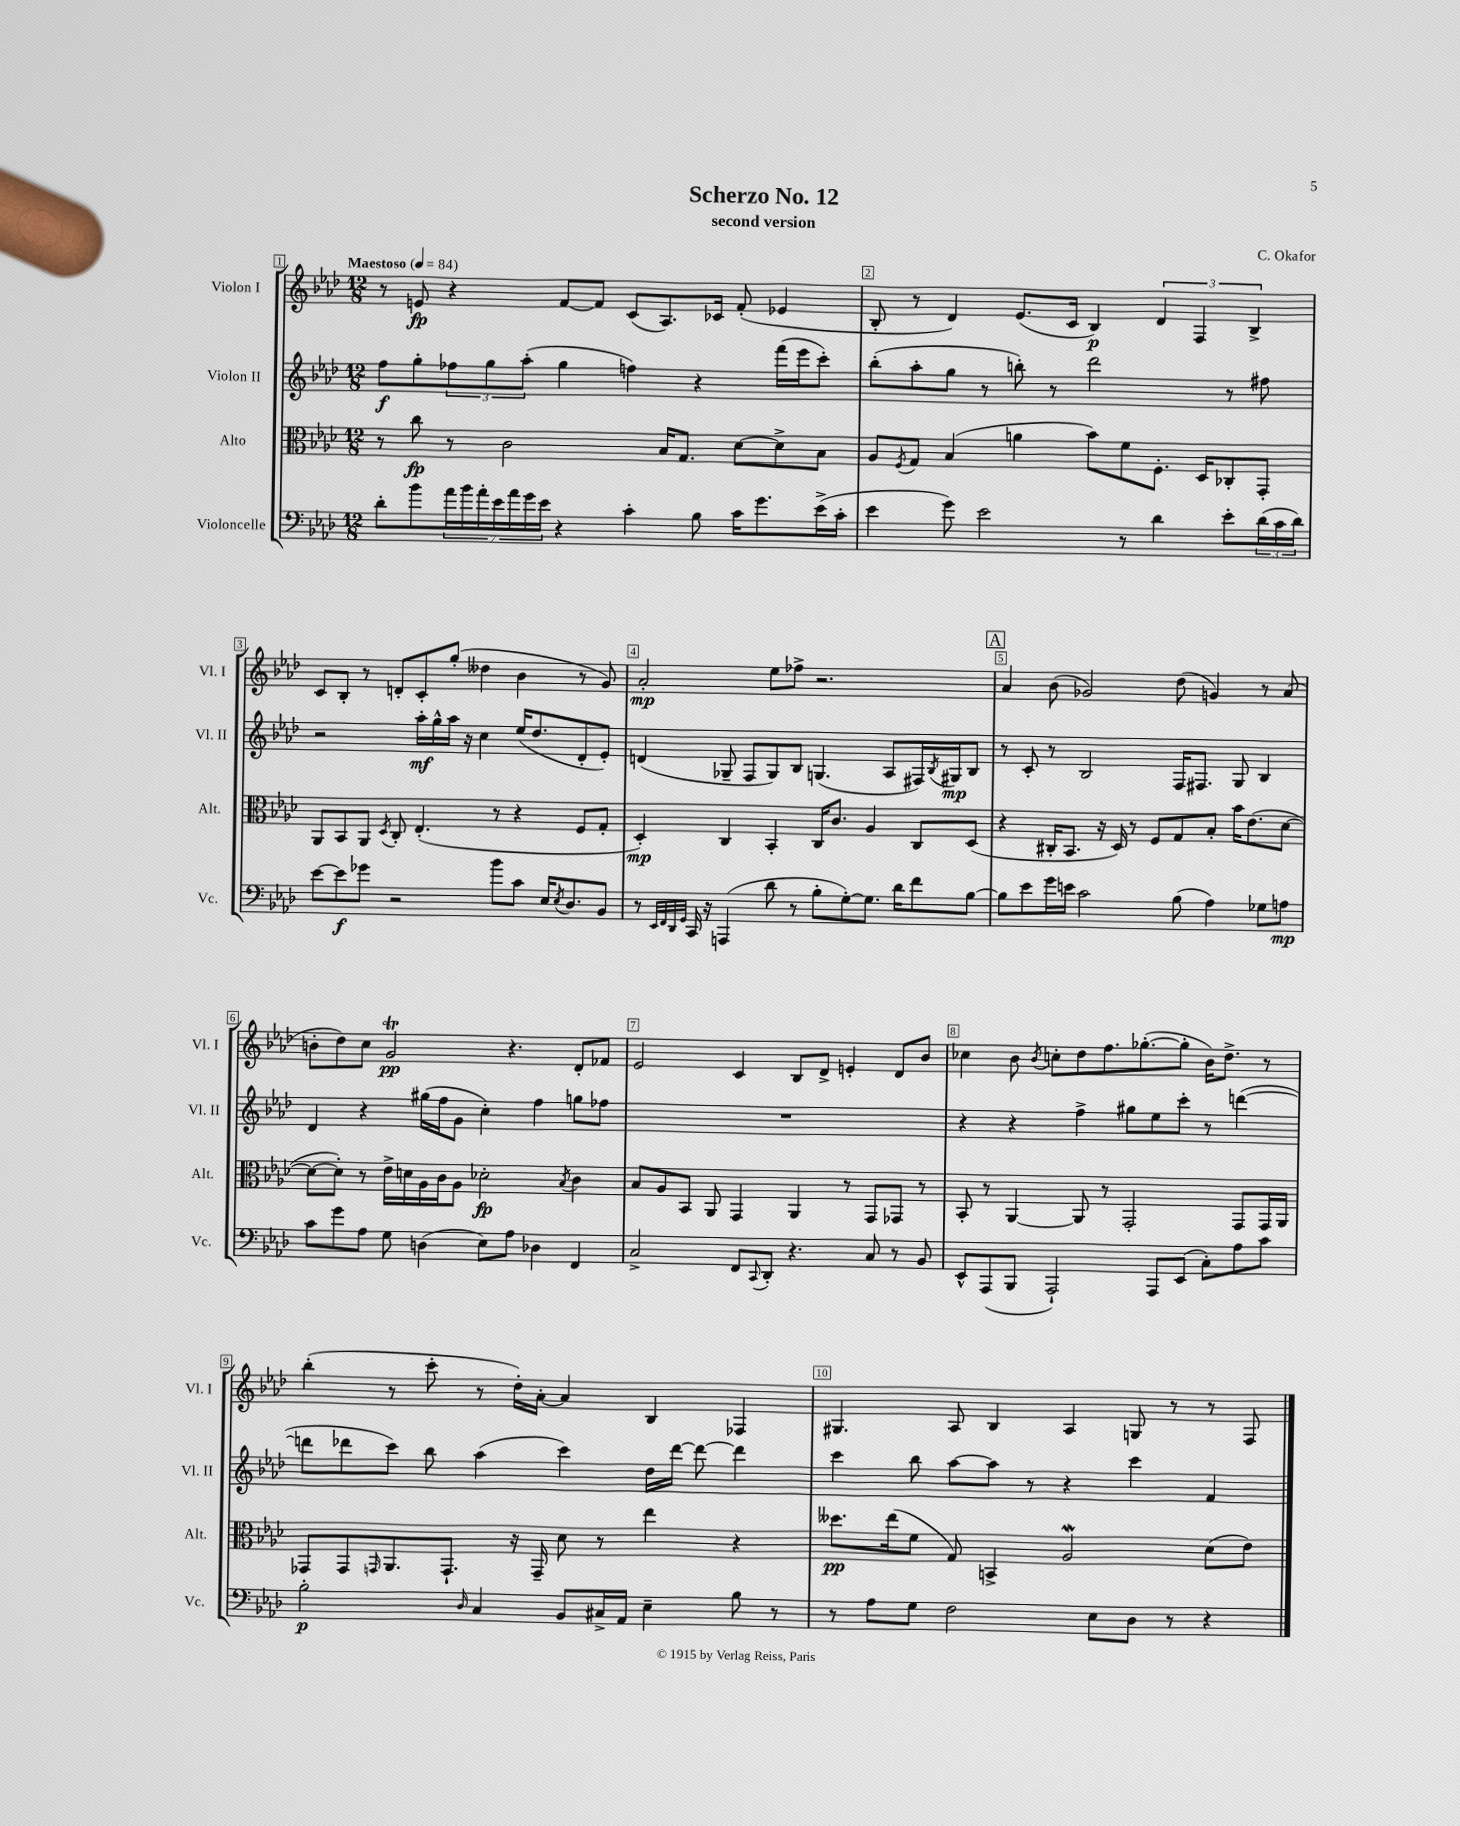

**kern	**dynam	**kern	**dynam	**kern	**dynam	**kern	**dynam
*part4	*part4	*part3	*part3	*part2	*part2	*part1	*part1
*staff4	*staff4	*staff3	*staff3	*staff2	*staff2	*staff1	*staff1
*I"Violoncelle	*	*I"Alto	*	*I"Violon II	*	*I"Violon I	*
*I'Vc.	*	*I'Alt.	*	*I'Vl. II	*	*I'Vl. I	*
*clefF4	*	*clefC3	*	*clefG2	*	*clefG2	*
*k[b-e-a-d-]	*	*k[b-e-a-d-]	*	*k[b-e-a-d-]	*	*k[b-e-a-d-]	*
*M12/8	*	*M12/8	*	*M12/8	*	*M12/8	*
*MM84	*	*MM84	*	*MM84	*	*MM84	*
=1	=1	=1	=1	=1	=1	=1	=1
!	!	!	!	!	!	!LO:TX:a:B:t=Maestoso	!
8d-'\L	.	8r	.	8ff\L	f	8r	.
8b-\	.	8cc\	fp	8gg'\	.	8en/	fp
28a-\L	.	8r	.	12ff-X\	.	4r	.
28b-\	.	.	.	.	.	.	.
28a-'\	.	.	.	.	.	.	.
.	.	.	.	12gg\	.	.	.
28e-\	.	.	.	.	.	.	.
.	.	2c\	.	.	.	.	.
28a-\	.	.	.	.	.	.	.
.	.	.	.	(12aa-'\J	.	.	.
28g\	.	.	.	.	.	.	.
28e-\JJ	.	.	.	.	.	.	.
4r	.	.	.	4gg\	.	[8f/L	.
.	.	.	.	.	.	8f/J]	.
4c'\	.	.	.	4ffn\)	.	(8c/L	.
.	.	16B-/KL	.	.	.	8.A-/)	.
.	.	8.G/J	.	.	.	.	.
8B-\	.	.	.	4r	.	.	.
.	.	.	.	.	.	16c-X/Jk	.
16c\KL	.	[8d-\L	.	.	.	(8f'/	.
8.g\	.	.	.	.	.	.	.
.	.	8d-^\]	.	(16fff\LL	.	4e-X/	.
.	.	.	.	16eee-\J	.	.	.
(16e-^\L	.	8B-\J	.	8ccc'\J)	.	.	.
16c'\JJ	.	.	.	.	.	.	.
=2	=2	=2	=2	=2	=2	=2	=2
4e-\	.	8A-/L	.	(8bb-'\L	.	8B-'/	.
.	.	8qF/	.	.	.	.	.
.	.	8G/J	.	8aa-'\	.	8r	.
8g\)	.	(4B-/	.	8gg\J	.	4d-/)	.
2e-\	.	.	.	8r	.	.	.
.	.	4an\	.	8bbn'\)	.	(8.e-/L	.
.	.	.	.	8r	.	.	.
.	.	.	.	.	.	16c/Jk	.
.	.	8b-\L)	.	2ddd-\	.	4B-/)	p
8r	.	8f\	.	.	.	.	.
4d-\	.	8.F'\J	.	.	.	6d-/	.
.	.	.	.	.	.	6F/	.
.	.	16D-/KL	.	.	.	.	.
8e-'\L	.	8C-X'/	.	8r	.	.	.
.	.	.	.	.	.	6B-^/	.
(24d-\L	.	8GG'/J	.	8ff#X\	.	.	.
24c\	.	.	.	.	.	.	.
24d-\JJ)	.	.	.	.	.	.	.
!!LO:LB:g=z
=3	=3	=3	=3	=3	=3	=3	=3
[8e-\L	.	8AA-/L	.	2r	.	8c/L	.
8e-\]	f	8BB-/	.	.	.	8B-'/J	.
8g-X\J	.	8AA-/J	.	.	.	8r	.
.	.	8qD-/	.	.	.	.	.
2r	.	8C'/	.	.	.	8dn'/L	.
.	.	(4.E-'/	.	16aa-'\LL	mf	8c'/	.
.	.	.	.	16gg^^\	.	.	.
.	.	.	.	16aa-\JJ	.	(8gg'/J	.
.	.	.	.	16r	.	.	.
.	.	.	.	4cc\	.	4dd--X\	.
8b-\L	.	8r	.	.	.	.	.
8c\J	.	4r	.	(16ee-/KL	.	4b-\	.
.	.	.	.	8.dd-/	.	.	.
16E-/KL	.	.	.	.	.	.	.
8qE-/	.	.	.	.	.	.	.
8.D-/	.	.	.	.	.	.	.
.	.	8F/L	.	8d-'/	.	8r	.
8BB-/J	.	8G'/J	.	8e-'/J)	.	8g/)	.
=4	=4	=4	=4	=4	=4	=4	=4
8r	.	4D-'/)	mp	(4dn/	.	2a-'/	mp
32qqEE-/LLL	.	.	.	.	.	.	.
32qqFF/	.	.	.	.	.	.	.
32qqDD-/	.	.	.	.	.	.	.
32qqGG/JJJ	.	.	.	.	.	.	.
16CC/	.	.	.	.	.	.	.
16r	.	.	.	.	.	.	.
(4AAAn/	.	4C/	.	8G-X~/	.	.	.
.	.	.	.	8F/L	.	.	.
8d-\	.	4BB-'/	.	8G-/)	.	8ee-\L	.
8r	.	.	.	8B-/J	.	8ff-X^\J	.
8B-'\L	.	16C/KL	.	(4.Gn/	.	2.r	.
.	.	8.c/J	.	.	.	.	.
[8G'\)	.	.	.	.	.	.	.
8.G\J]	.	4A-/	.	.	.	.	.
.	.	.	.	8A-/L	.	.	.
16d-\KL	.	.	.	.	.	.	.
8f\	.	8C/L	.	16F#X/L)	.	.	.
.	.	.	.	8qB-/	.	.	.
.	.	.	.	16G#X/J	mp	.	.
[8B-\J	.	(8D-/J	.	8B-/J	.	.	.
!!LO:REH:place=s1:t=A
=5	=5	=5	=5	=5	=5	=5	=5
8B-\L]	.	4r	.	8r	.	4a-/	.
8e-\	.	.	.	8c'/	.	.	.
16g\L	.	16C#X'/KL	.	8r	.	(8b-\	.
16en\JJ	.	8.BB-/J	.	.	.	.	.
2c\	.	.	.	2B-/	.	2g-X/)	.
.	.	16r	.	.	.	.	.
.	.	16D-/)	.	.	.	.	.
.	.	8r	.	.	.	.	.
.	.	8F/L	.	.	.	.	.
(8B-\	.	8G/	.	16F/KL	.	(8dd-\	.
.	.	.	.	8.F#X/J	.	.	.
4A-\)	.	8B-'/J	.	.	.	4gn/)	.
.	.	16b-\KL	.	8G/	.	.	.
.	.	(8.e-\	.	.	.	.	.
8G-X\L	.	.	.	4B-/	.	8r	.
8An\J	mp	[8d-\J	.	.	.	(8a-/	.
!!LO:LB:g=z
=6	=6	=6	=6	=6	=6	=6	=6
8c\L	.	8d-\L_	.	4d-/	.	8bn'\L	.
8g\	.	8d-'\J])	.	.	.	8dd-\)	.
8A-\J	.	8r	.	4r	.	8cc\J	.
8G\	.	16e-^\LL	.	.	.	2gt/	pp
.	.	16dn\	.	.	.	.	.
(4Dn\	.	16A-\	.	(16gg#X\LL	.	.	.
.	.	16c\J	.	16ff\J	.	.	.
.	.	8A-\J	.	8g\J	.	.	.
8E-\L)	.	2d-X'\	fp	4cc'\)	.	.	.
8A-\J	.	.	.	.	.	4.r	.
4D-X\	.	.	.	4ff\	.	.	.
.	.	8qB-/	.	.	.	.	.
4FF/	.	4c\	.	8ggn\L	.	8d-'/L	.
.	.	.	.	8ff-X\J	.	8f-X/J	.
=7	=7	=7	=7	=7	=7	=7	=7
2C^/	.	8B-/L	.	1.r	.	2e-/	.
.	.	8A-/	.	.	.	.	.
.	.	8BB-/J	.	.	.	.	.
.	.	8AA-/	.	.	.	.	.
8FF/L	.	4GG/	.	.	.	4c/	.
8qqCC/	.	.	.	.	.	.	.
8DD-'/J	.	.	.	.	.	.	.
4.r	.	4AA-/	.	.	.	8B-/L	.
.	.	.	.	.	.	8d-^/J	.
.	.	8r	.	.	.	4en'/	.
8C/	.	8GG/L	.	.	.	.	.
8r	.	8GG-X/J	.	.	.	8d-/L	.
8BB-/	.	8r	.	.	.	8b-/J	.
=8	=8	=8	=8	=8	=8	=8	=8
8EE-^^/L	.	8BB-'/	.	4r	.	4cc-X\	.
(8AAA-/	.	8r	.	.	.	.	.
8BBB-/J	.	[4AA-/	.	4r	.	8b-\	.
.	.	.	.	.	.	8qb-/	.
2AAA-`/)	.	.	.	.	.	8ccn'\L	.
.	.	8AA-/]	.	4ff^\	.	8dd-\	.
.	.	8r	.	.	.	8.ff\	.
.	.	2GG'/	.	8gg#X\L	.	.	.
.	.	.	.	.	.	([8.gg-X'\	.
8AAA-/L	.	.	.	8ee-\	.	.	.
(8EE-/J	.	.	.	8ccc'\J	.	8gg-'\J]	.
8C'\L)	.	.	.	8r	.	16b-\KL)	.
.	.	.	.	.	.	8.dd-^\J	.
8A-\	.	8GG/L	.	([4dddn\	.	.	.
8c\J	.	16GG/L	.	.	.	8r	.
.	.	16AA-/JJ	.	.	.	.	.
!!LO:LB:g=z
=9	=9	=9	=9	=9	=9	=9	=9
2B-'\	p	8GG-X/L	.	8dddn\L]	.	(4bb-'\	.
.	.	8GG-/	.	8ddd-X\	.	.	.
.	.	16qqGGn/	.	.	.	.	.
.	.	8.AA-/	.	8ccc\J)	.	8r	.
.	.	.	.	8bb-\	.	8ccc'\	.
.	.	8.GG`/J	.	.	.	.	.
16qqD-/	.	.	.	.	.	.	.
4C/	.	.	.	(4aa-\	.	8r	.
.	.	16r	.	.	.	16dd-'\LL)	.
.	.	16GG~/	.	.	.	[16a-'\JJ	.
8BB-/L	.	8d-\	.	4ccc\)	.	4a-/]	.
16C#X^/L	.	8r	.	.	.	.	.
16AA-/JJ	.	.	.	.	.	.	.
4E-~\	.	4ee-\	.	16dd-\LL	.	4B-/	.
.	.	.	.	[16ddd-\JJ	.	.	.
.	.	.	.	8ddd-\_	.	.	.
8B-\	.	4r	.	4ddd-\]	.	4F-X/	.
8r	.	.	.	.	.	.	.
=10	=10	=10	=10	=10	=10	=10	=10
8r	.	8.dd--X\L	pp	4ccc\	.	4.G#X/	.
8A-\L	.	.	.	.	.	.	.
.	.	(16ee-\k	.	.	.	.	.
8G\J	.	8f\J	.	8bb-\	.	.	.
2F\	.	8G/)	.	[8aa-\L	.	8A-/	.
.	.	4BBn^/	.	8aa-\J]	.	4B-/	.
.	.	.	.	8r	.	.	.
.	.	2A-w/	.	4r	.	4A-/	.
8E-\L	.	.	.	.	.	.	.
8D-\J	.	.	.	4ccc\	.	8Gn/	.
8r	.	.	.	.	.	8r	.
4r	.	(8d-\L	.	4f/	.	8r	.
.	.	8e-\J)	.	.	.	8F/	.
==	==	==	==	==	==	==	==
*-	*-	*-	*-	*-	*-	*-	*-
